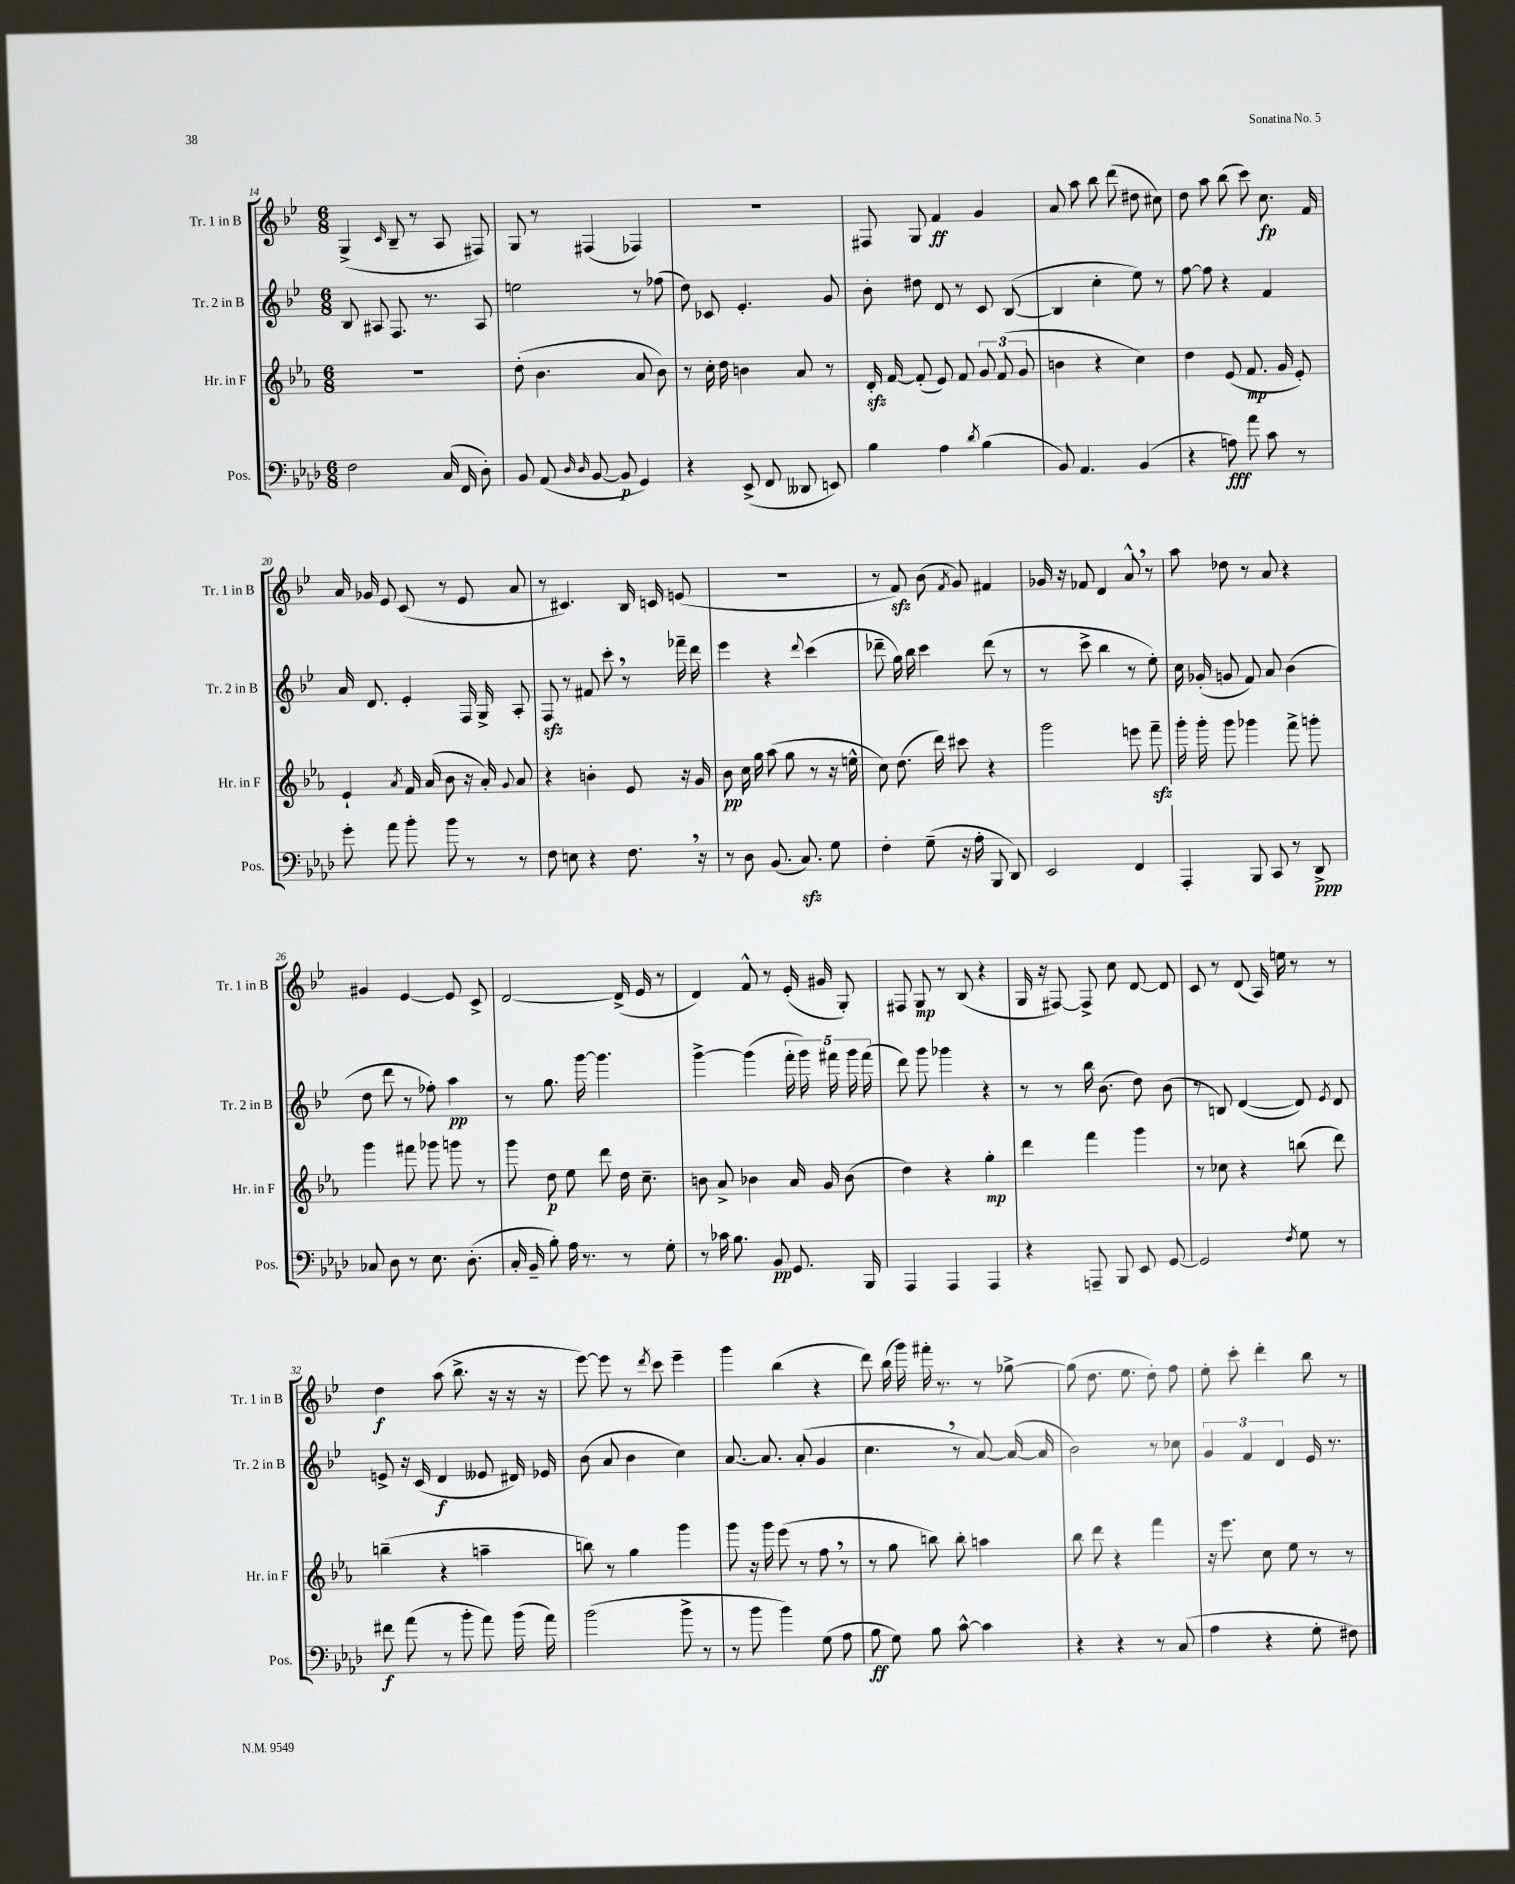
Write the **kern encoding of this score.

**kern	**kern	**kern	**kern
*staff4	*staff3	*staff2	*staff1
*clefF4	*clefG2	*clefG2	*clefG2
*k[b-e-a-d-]	*k[b-e-a-]	*k[b-e-]	*k[b-e-]
*M6/8	*M6/8	*M6/8	*M6/8
2F	2.r	8B-	(4G^
.	.	8A#	.
.	.	.	16qqc
.	.	8.F	8B-~
.	.	.	8r
.	.	8.r	.
(16C	.	.	8A
16FF	.	.	.
8D-')	.	8A#	8F#)
=	=	=	=
8BB-	(8dd'	2ee	8G
(8AA-	4.b-	.	8r
16qqD-	.	.	.
16qqD-	.	.	.
[8BB-	.	.	(4F#
8BB-]	.	.	.
4GG)	8a-	8r	4F-)
.	8b-)	(8ff-	.
=	=	=	=
4r	8r	8dd)	2.r
.	16cc'	8c-	.
.	16dd	.	.
(8EE-^	4b	4.e-'	.
8FF	.	.	.
8DD--	8a-	.	.
8EE)	8r	8g	.
=	=	=	=
4B-	16d'	8b-'	8F#
.	[16f	.	.
.	(8f']	8dd#	8G
4A-	8e-)	8d	4f
.	8f	8r	.
8qd-	.	.	.
(4B-	12g	8c	4g
.	(12f	.	.
.	.	([8B-	.
.	12g	.	.
=	=	=	=
8BB-)	4b	4B-]	8a
4.AA-	.	.	8aa
.	4r	4cc'	8bb-
.	.	.	(8ddd
(4BB-	4cc)	8ee-)	8dd#
.	.	8r	8cc#)
=	=	=	=
4r	4dd	[8ff	8dd
.	.	8ff]	8aa
8A)	(8e-	4r	(8bb-
8a-	8.f	.	8ccc)
8c	.	4f	8.cc
.	16g	.	.
8r	8e-')	.	.
.	.	.	16f
=	=	=	=
8g'	4e-`	16a	16a
.	.	8.d	16g-
8a-	.	.	8e-
.	8qa-	.	.
8b-'	16f	4e-'	(8c
.	(16a-	.	.
8b-	8b-	.	8r
8r	16r	16F	8e-
.	16a-')	16G^	.
.	8qqg	.	.
8r	8a-	8A'	8a
=	=	=	=
8F	4r	8F	8r
8E	.	8r	4.c#)
4r	4b'	8f#	.
.	.	8ccc'	.
8.F	8e-	8r	16B-
.	.	.	16c
.	16r	16fff-~	(8e
16r	16g	16ddd	.
=	=	=	=
8r	8b-	4eee-	2.r
8D-	16cc	.	.
.	16gg	.	.
(8.BB-	(8aa-	4r	.
.	8gg	.	.
8.C)	.	.	.
.	.	8qqddd	.
.	8r	(4ccc	.
8G	16r	.	.
.	16ee^^	.	.
=	=	=	=
4F'	8cc)	8ddd-~	8r
.	(8.dd	16gg)	8f)
.	.	16bb-	.
(8G~	.	4ccc	(8b-
.	16ddd)	.	.
.	.	.	8qf
16r	8ccc#	.	8g)
16A-'	.	.	.
8BBB-	4r	(8ddd-	4f#
8DD-)	.	8r	.
=	=	=	=
2EE-	2ggg	8r	16g-
.	.	.	16r
.	.	8ccc^	8f-
.	.	4bb-	4d
4FF	8eee	8r	8a^^
.	8fff~	8ee-')	8r
=	=	=	=
4AAA-'	16ggg'	16cc	8aa
.	16ggg'	(16g-'	.
.	8ggg	8g	8dd-
8BBB-	4ggg-	8f)	8r
8CC	.	8a	8a
8r	8fff^	(4b-	4r
8DD-^	8ggg'	.	.
=	=	=	=
8C-	4ggg	8dd	4g#
8D-	.	8ddd	.
8r	8fff#	8r	[4e-
8.E-	8ggg-	8ff-')	.
.	8ggg	4aa	8e-]
(8.D-'	.	.	.
.	8r	.	8c^
=	=	=	=
16C'	8ggg	8r	[2d
16BB-~	.	.	.
8B-')	8dd	8.gg	.
16A-	8ee-	.	.
8.r	.	[16ggg	.
.	8ddd	4.ggg]	.
8r	16dd	.	(16d^]
.	8.cc~	.	16e-
8G'	.	.	8r
=	=	=	=
8r	8b	[4ggg^	4d)
16c-	8a-^	.	.
8.B-	.	.	.
.	4b-	(4ggg]	8f^^
8BB-	.	.	8r
8.GG	16a-	20fff'	(16e-'
.	.	20ggg)	.
.	16g	.	16g#
.	.	20fff#	.
.	(8b-	.	8G')
.	.	20ggg	.
16BBB-	.	.	.
.	.	(20fff#	.
=	=	=	=
4AAA-	4dd)	8ddd)	8F#
.	.	8ggg	8G
4AAA-	4r	4ggg-	8r
.	.	.	(8B-
4AAA-	4gg'	4r	4r
=	=	=	=
4r	4ddd	8r	16G
.	.	.	16r
.	.	8r	[8F#)
8AAA~	4fff	16bb-	8F#^]
.	.	(8.b-	.
8BBB-	.	.	8cc
8EE-	4ggg	8dd)	[8d
[8GG	.	(8b-	8d]
=	=	=	=
2GG]	8r	8r	8c
.	8cc-	8B)	8r
.	4r	([4d	(8d
.	.	.	16A)
.	.	.	16ee
8qF	.	.	.
8G	(8bb	8d])	8r
.	.	8qe-	.
8r	8ddd)	8d	8r
=	=	=	=
8f#	(4bb~	8e^	4dd
(8a-	.	16r	.
.	.	(16c	.
8r	4r	4d	(8aa
8b-'	.	.	8.bb-^
8a-)	4aa~	8e--	.
.	.	.	16r
(16b-	.	16d#)	16r
16a-)	.	16e-	16r
=	=	=	=
(2b-	8bb)	(8b-	[8eee-)
.	8r	8a	8eee-]
.	4gg	4b-	8r
.	.	.	8qddd
.	.	.	8ccc
8b-^	4ggg	4cc)	4eee-~
8r	.	.	.
=	=	=	=
8r	8ggg	[8.a	4ggg
8b-	16r	.	.
.	16ggg	8.a]	.
4b-)	(8eee-	.	(4bb-
.	8r	(8a'	.
(8G	8ff	4g	4r
8A-	8r	.	.
=	=	=	=
8B-	8r	4.cc	8ddd)
8G)	8gg	.	(16bb-
.	.	.	16ggg)
8B-	8bb)	.	16fff#'
.	.	.	8.r
[8c^^	8bb'	8r	.
4c]	4aa	[8a)	8r
.	.	(16a_	[8gg-^
.	.	16a]	.
=	=	=	=
4r	8bb-	2b-)	(8gg-]
.	8ddd	.	8.dd
4r	4r	.	.
.	.	.	8.ee-
8r	4fff	8r	8dd')
(8C	.	8cc-	8ff
=	=	=	=
4A-	16r	6g	8ee-'
.	8.eee-	.	.
.	.	.	8ccc'
.	.	6f	.
4r	8cc	.	4ddd'
.	.	6d	.
.	8ee-	.	.
8G'	8r	16e-	8bb-
.	.	8.r	.
8F#)	8r	.	8r
==	==	==	==
*-	*-	*-	*-
